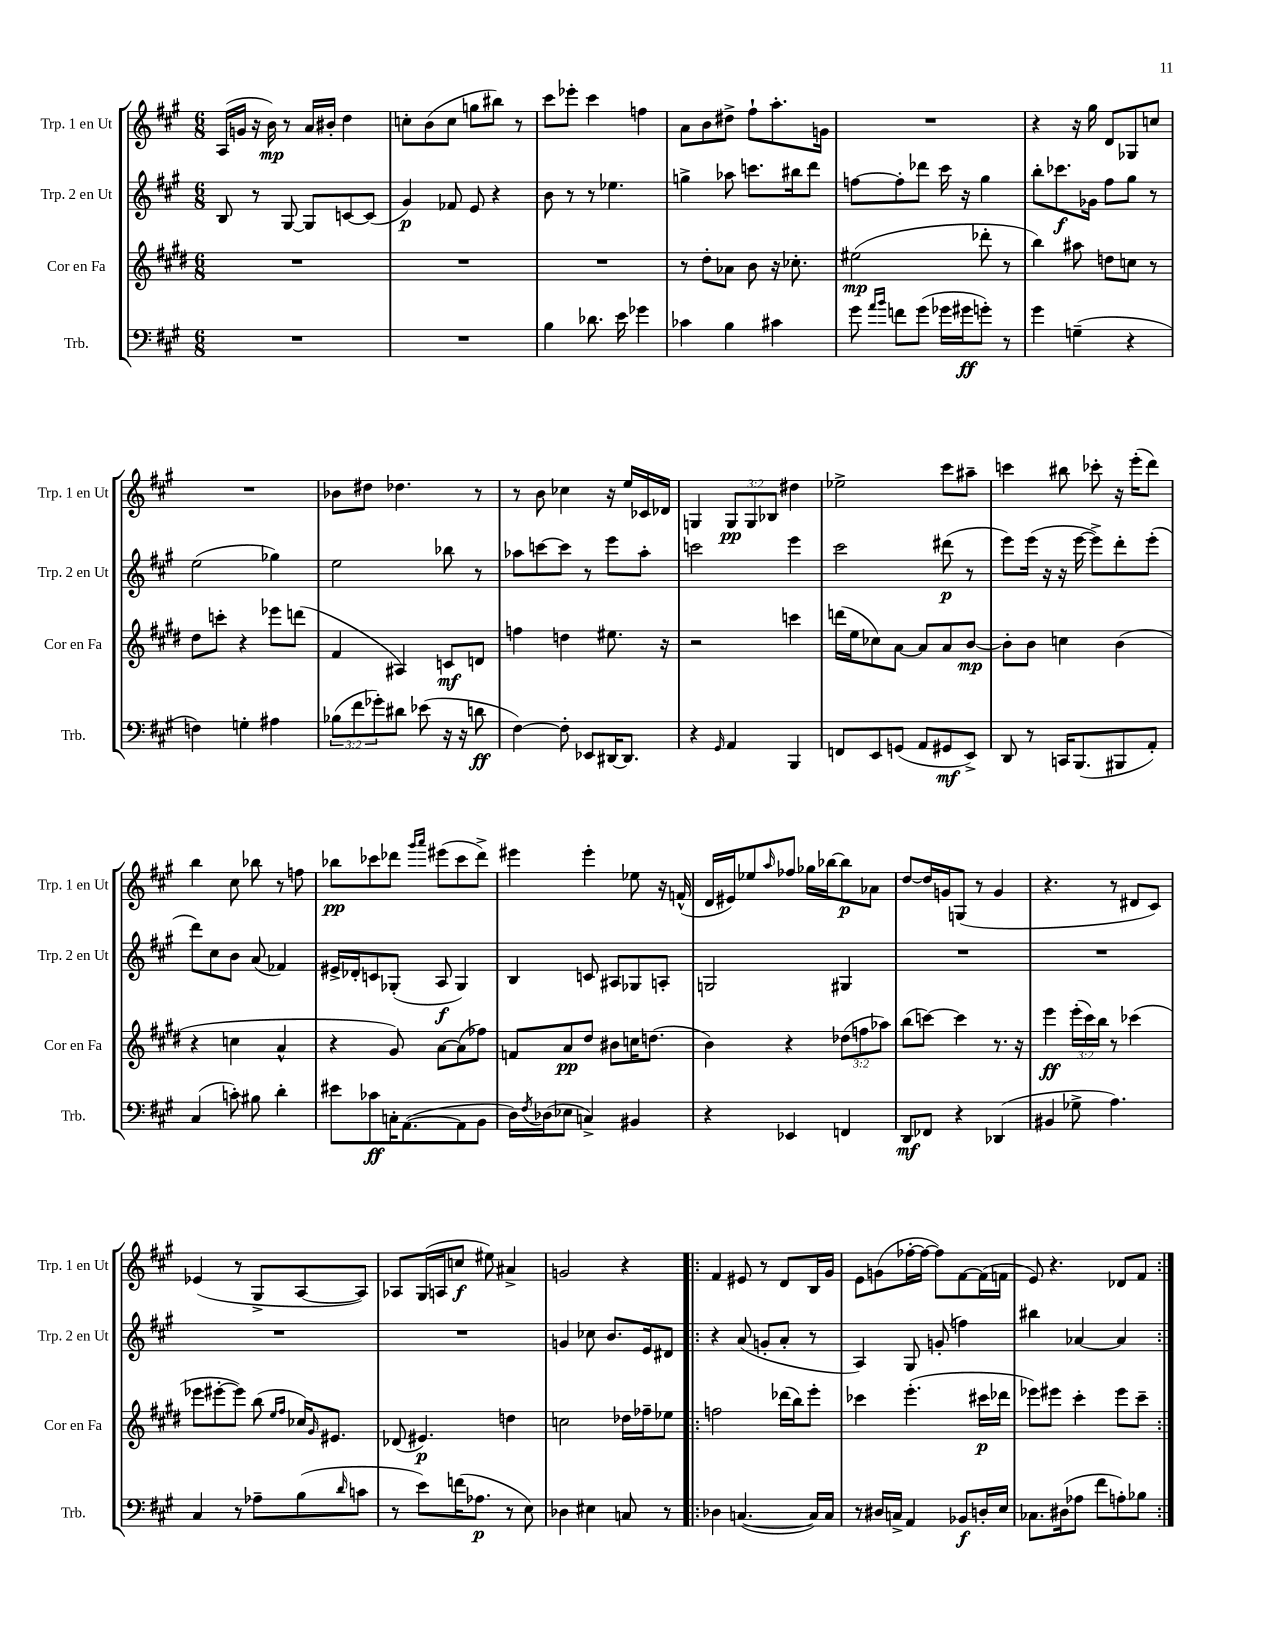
<<
\new StaffGroup <<
\new Staff = "s0" \with { instrumentName = "Trp. 1 en Ut" shortInstrumentName = "Trp. 1 en Ut" } {
    \clef treble \key a \major \numericTimeSignature \time 6/8 \override Staff.TupletNumber.text = #tuplet-number::calc-fraction-text
    a16( g'16 r16 b'16\mp) r8 a'16 bis'16-. d''4 |
    c''8-. b'8( c''8 g''8 bis''8) r8 |
    cis'''8 ees'''8-. cis'''4 f''4 |
    a'8 b'8 dis''8-> fis''8-! a''8.-. g'16 |
    R2. |
    r4 r16 gis''16 d'8 ges8 c''8 |
    R2. |
    bes'8 dis''8 des''4. r8 |
    r8 b'8 ces''4 r16 e''16 ces'16 des'16 |
    g4 \tuplet 3/2 { g8\pp g8 bes8 } dis''4 |
    ees''2-> cis'''8 ais''8-- |
    c'''4 bis''8 ces'''8-. r16 e'''16-.( d'''8) |
    b''4 cis''8 bes''8 r8 f''8 |
    bes''8\pp ces'''8 des'''8 \grace { gis'''16 a'''16 } eis'''8( ces'''8 des'''8->) |
    eis'''4 eis'''4-. ees''8 r16 f'16-^( |
    d'16 eis'16) ees''8 \grace { a''16 } fes''8 ges''16 bes''16~ bes''8\p aes'8 |
    d''8~ d''16 g'16 g8( r8 g'4 |
    r4. r8 dis'8 cis'8) |
    ees'4( r8 gis8-> a8~ a8) |
    aes8 gis16( a16 c''8\f eis''8) ais'4-> |
    g'2 r4 |
    \repeat volta 2 { fis'4 eis'8 r8 d'8 b16 gis'16 |
    e'8 g'8( fes''16~-. fes''16~ fes''8) fis'8~ fis'16( f'16 |
    e'8) r4. des'8 fis'8 | }
}
\new Staff = "s1" \with { instrumentName = "Trp. 2 en Ut" shortInstrumentName = "Trp. 2 en Ut" } {
    \clef treble \key a \major \numericTimeSignature \time 6/8
    b8 r8 gis8~ gis8 c'8~ c'8( |
    gis'4\p) fes'8 e'8 r4 |
    b'8 r8 r8 ees''4. |
    g''4-> aes''8 c'''8. bis''16 d'''8 |
    f''8~ f''8-. des'''8 cis'''16 r16 gis''4 |
    b''8-. ces'''8.\f ges'16 fis''8 gis''8 r8 |
    e''2( ges''4) |
    e''2 bes''8 r8 |
    aes''8 c'''8~ c'''8 r8 e'''8 aes''8-. |
    c'''2 e'''4 |
    cis'''2 dis'''8\p( r8 |
    e'''8) e'''16( r16 r16 e'''16~ e'''8->) d'''8-. e'''8-.( |
    d'''8) cis''8 b'8 a'8( fes'4) |
    eis'16-> des'16-. c'8 ges8-.( a8\f ges4) |
    b4 c'8 ais8 ges8 a8-. |
    g2 gis4 |
    R2. |
    R2. |
    R2. |
    R2. |
    g'4 ces''8 b'8. e'16 dis'8 |
    \repeat volta 2 { r4 a'8( g'8-. a'8-. r8 |
    a4) gis8 g'8-.( f''4) |
    bis''4 aes'4~ aes'4 | }
}
\new Staff = "s2" \with { instrumentName = "Cor en Fa" shortInstrumentName = "Cor en Fa" } {
    \clef treble \key e \major \numericTimeSignature \time 6/8 \override Staff.TupletNumber.text = #tuplet-number::calc-fraction-text
    R2. |
    R2. |
    R2. |
    r8 dis''8-. aes'8 b'8 r16 ces''8.-. |
    eis''2\mp( des'''8-. r8 |
    b''4) ais''8 d''8 c''8 r8 |
    dis''8 c'''8-. r4 ees'''8 d'''8( |
    fis'4 ais4) c'8\mf d'8 |
    f''4 d''4 eis''8. r16 |
    r2 c'''4 |
    d'''16( e''16 ces''8) a'8~ a'8 a'8 b'8~\mp |
    b'8-. b'8 c''4 b'4( |
    r4 c''4 a'4-^ |
    r4 gis'8) a'8~ a'8( fes''8) |
    f'8 a'8\pp dis''8 bis'8 c''16 d''8.( |
    b'4) r4 \tuplet 3/2 { des''8( f''8 aes''8) } |
    b''8( c'''8~) c'''4 r8. r16 |
    e'''4\ff \tuplet 3/2 { e'''16-.( cis'''16) b''16 } r8 ces'''4( |
    ees'''8 eis'''8~-. eis'''8) b''8( \grace { e''16 fis''16 } ces''16) \grace { gis'16 } eis'8. |
    des'8( eis'4.\p) d''4 |
    c''2 des''16 fes''16-- ees''8 |
    \repeat volta 2 { f''2 des'''16( b''16) e'''8-. |
    ces'''4 e'''4.-.( cis'''16\p des'''16 |
    ees'''8) eis'''8 cis'''4-. eis'''8 cis'''8-- | }
}
\new Staff = "s3" \with { instrumentName = "Trb." shortInstrumentName = "Trb." } {
    \clef bass \key a \major \numericTimeSignature \time 6/8 \override Staff.TupletNumber.text = #tuplet-number::calc-fraction-text
    R2. |
    R2. |
    b4 des'8. e'16 ges'4 |
    ces'4 b4 cis'4 |
    gis'8 \grace { a'16 b'16 } f'8 gis'8( ges'16 gis'16\ff g'8-.) r8 |
    gis'4 g4--( r4 |
    f4) g4-. ais4 |
    \tuplet 3/2 { bes8( fis'8 ges'8-.) } dis'8 ees'8( r16 r16 d'8\ff |
    fis4~) fis8-. ees,8 dis,16~ dis,8. |
    r4 \grace { gis,16 } a,4 b,,4 |
    f,8 e,8 g,8( a,8 gis,8\mf e,8->) |
    d,8 r8 c,16 b,,8.( bis,,8 a,8-.) |
    cis4( c'8-.) bis8 d'4-. |
    eis'8 ces'8\ff c16-. a,8.~( a,8 b,8 |
    d16) \acciaccatura { fis8 } des16( ees8 c4->) bis,4 |
    r4 ees,4 f,4 |
    d,8\mf fes,8 r4 des,4( |
    bis,4 ges8-> a4.) |
    cis4 r8 aes8-- b8( \grace { d'16 } c'8 |
    r8 e'8) f'16( aes8.\p r8 e8) |
    des4 eis4 c8 r8 |
    \repeat volta 2 { des4 c4.~( c16) c16 |
    r8 dis16 c16-> a,4 bes,8\f d16-. e16 |
    ces8. dis16( aes8 fis'8 a8-.) bes8 | }
}
>>
>>
\layout { \context { \Score \remove "Bar_number_engraver" } }
